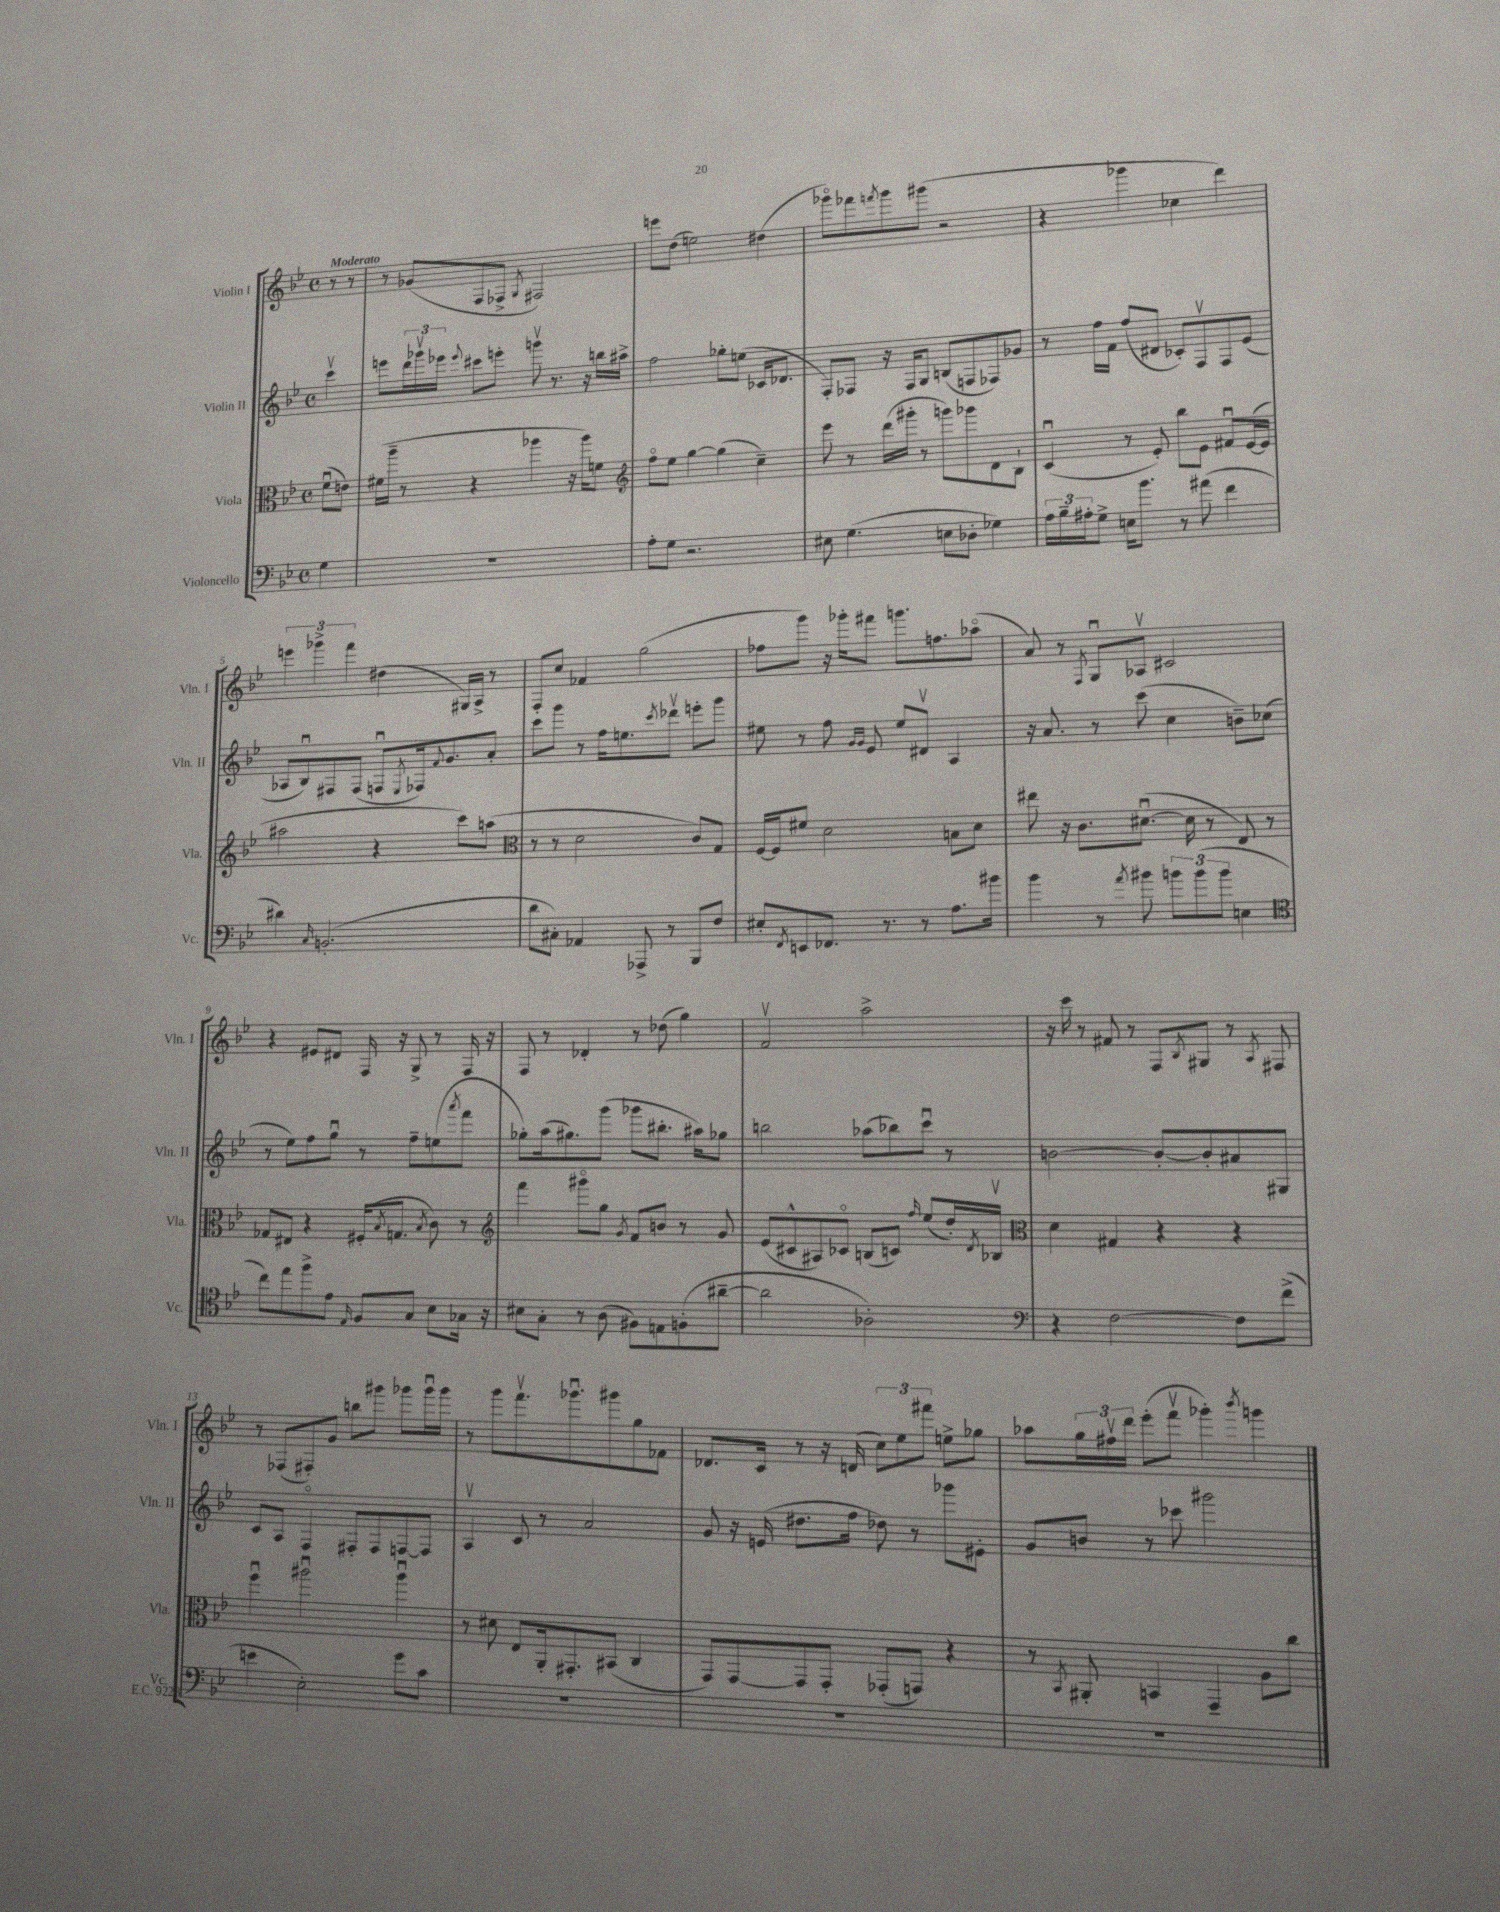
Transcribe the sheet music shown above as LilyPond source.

<<
\new StaffGroup <<
\new Staff = "s0" \with { instrumentName = "Violin I" shortInstrumentName = "Vln. I" } {
    \clef treble \key bes \major \defaultTimeSignature \time 4/4 \partial 4 \tempo "Moderato"
    r8 r8 |
    r8 ges'8( f8 fes8-> \acciaccatura { g8 } fis2) |
    e'''8 d''8( e''2) dis''4( |
    ges'''8\flageolet) fes'''8 \acciaccatura { f'''8 } ges'''8 gis'''8( r2 |
    r4 ges'''4 ces''4 d'''4) |
    \tuplet 3/2 { e'''4 ges'''4-> f'''4 } dis''4( gis16) a16-> r8 |
    f8-. c''8 fes'4 g''2( |
    fes''8 g'''8) r16 ges'''16-. fis'''8 g'''8. f''8. aes''8\flageolet( |
    a'8) r8 \acciaccatura { f8 } g8\downbow aes8\upbow cis'2 |
    r4 eis'8 dis'8 f16 r16 g8-> r8 f16 r16 |
    f8 r8 des'4-. r8 des''8( g''4) |
    f'2\upbow a''2-> |
    r16 c'''16 r8 fis'8 r8 f8 \acciaccatura { bes8 } gis8 r8 \acciaccatura { a8 } fis8 |
    r8 fes8( fis8-.) g'8 b''8 gis'''8 ges'''8 ges'''16\downbow ges'''16 |
    r8 g'''8 f'''8.\upbow ges'''8.\downbow gis'''8 g''8 fes'8 |
    des'8. c'16 r8 r16 d'16( \tuplet 3/2 { c''8) ees''8 fis'''8 } e''8-> ges''8 |
    aes''8 \tuplet 3/2 { g''16 fis''16\upbow d'''16 } ees'''8-.( f'''8\upbow ges'''4-.) \acciaccatura { bes'''8 } g'''4 \bar "|." |
}
\new Staff = "s1" \with { instrumentName = "Violin II" shortInstrumentName = "Vln. II" } {
    \clef treble \key bes \major \defaultTimeSignature \time 4/4 \partial 4
    c'''4\upbow |
    e'''8 \tuplet 3/2 { d'''16 ges'''16\upbow ees'''16 } \appoggiatura { ees'''8 } cis'''8 e'''8-. g'''8\upbow r8. r16 b''16 ais''16-> |
    f''2 ges''8-. e''8( ces'16 des'8. |
    f8-.) fes8 r16 fes16 g8 b8( f8 fes8) ges'8 |
    r8 f''16 f'16 f''8( dis'8 ces'8-.) f8\upbow f8 ees'8( |
    aes8 bes8\downbow) fis8 fis8( f8\downbow \acciaccatura { ees8 } fes16) \appoggiatura { f'8 } g'8. a'8-. |
    c'''8 g'''8 r8 f''16 e''8. \acciaccatura { c'''8 } des'''8\upbow e'''8-. g'''8 |
    eis''8 r8 f''8 \grace { g'16 g'16 } ees'8 eis''8 dis'8\upbow a4 |
    r16 a'8. r8 c'''8( c''4 b'8--) ces''8( |
    r8 ees''8) f''8 g''8\downbow r8 f''8-- e''8( \acciaccatura { a'''8 } f'''8 |
    ges''8-.) a''16( gis''8.) g'''8( ges'''8 bis''8.-. ais''16) ges''8 |
    b''2 aes''8( bes''8) c'''8\downbow r8 |
    b'2~ b'8~-. b'8-. ais'8 gis8 |
    c'8 a8 f4\flageolet fis8-. fis8 f8~ f8 |
    a4\upbow c'8 r8 a'2 |
    g'8 r16 e'16( dis''8. f''16 des''8) r8 ges'''8 eis'8-. |
    g'8 b'8 r8 ces'''8 gis'''2 \bar "|." |
}
\new Staff = "s2" \with { instrumentName = "Viola" shortInstrumentName = "Vla." } {
    \clef alto \key bes \major \defaultTimeSignature \time 4/4 \partial 4
    f'8\downbow( e'8) |
    fis'16( a''16-- r8 r4 aes''4 r16 aes''16) f'8 |
    \clef treble f''8\flageolet ees''8 g''4~ g''4( c''4--) |
    ees'''8 r8 d'''16( gis'''16-. r8 g'''8) ges'''8 d'8 bes8-! |
    c'4\downbow( r8 ees'8-.) bes''8 ees'8 fis'8\downbow ees'16~( ees'16 |
    ais''2 r4 c'''8) a''8( |
    \clef alto r8 r8 d'2 c'8) g8 |
    f16~ f16 fis'8 d'2 b8 d'8 |
    eis''8 r16 c'8. dis'8.~\downbow( dis'16 r8 ees8) r8 |
    ges8 eis8 r4 fis16-.( \acciaccatura { bes8 } g8. \acciaccatura { bes8 } c'8) r8 |
    \clef treble f'''4 gis'''8\flageolet g''8 \acciaccatura { g'8 } f'8 b'8 r8 g'8 |
    ees'8( cis'8-^ ais8) ces'8\flageolet b8( c'8) \grace { f''16 } ees''8( d''16-.) \acciaccatura { d'8 } bes16\upbow |
    \clef alto d'4 gis4 r4 r4 |
    f''4\downbow ais''2\downbow ais''4\downbow |
    r8 dis'8 ees8 a,16-. gis,8.-. bis,8( c4 |
    g,8) g,8~ g,8 g,8-. ges,8-.( g,8) r4 |
    r8 \acciaccatura { bes,8 } ais,8-. b,4 g,4-- a8 c''8 \bar "|." |
}
\new Staff = "s3" \with { instrumentName = "Violoncello" shortInstrumentName = "Vc." } {
    \clef bass \key bes \major \defaultTimeSignature \time 4/4 \partial 4
    g4 |
    R1 |
    a8-. g8 r2. |
    eis8 g4.( e8 des8-. ges4) |
    \tuplet 3/2 { a16 bes16-- ais16-. } g8-> e16 bes'8. r8 ais'8( f'4 |
    dis'4) \grace { c16 } b,2.-.( |
    d'8 cis8-.) aes,4 aes,,8-> r8 bes,,8 f8 |
    eis8-. \acciaccatura { f,8 } e,8 fes,8. r8. r8 a8. bis'16 |
    bes'4 r8 \acciaccatura { a'8 } bis'8 \tuplet 3/2 { b'8 b'8( b'8 } e4 |
    \clef tenor c''8) ees''8 f''8-> ees'8 \grace { ees16 } f8 g8 bes8 ges16 r16 |
    bis8 g8-. r8 a8( fis8) e8 f8-.( ais'8~-- |
    ais'2 aes2-.) |
    \clef bass r4 f2~ f8 f'8->( |
    e'4 ees2-.) g'8 c'8 |
    R1 |
    R1 |
    R1 \bar "|." |
}
>>
>>
